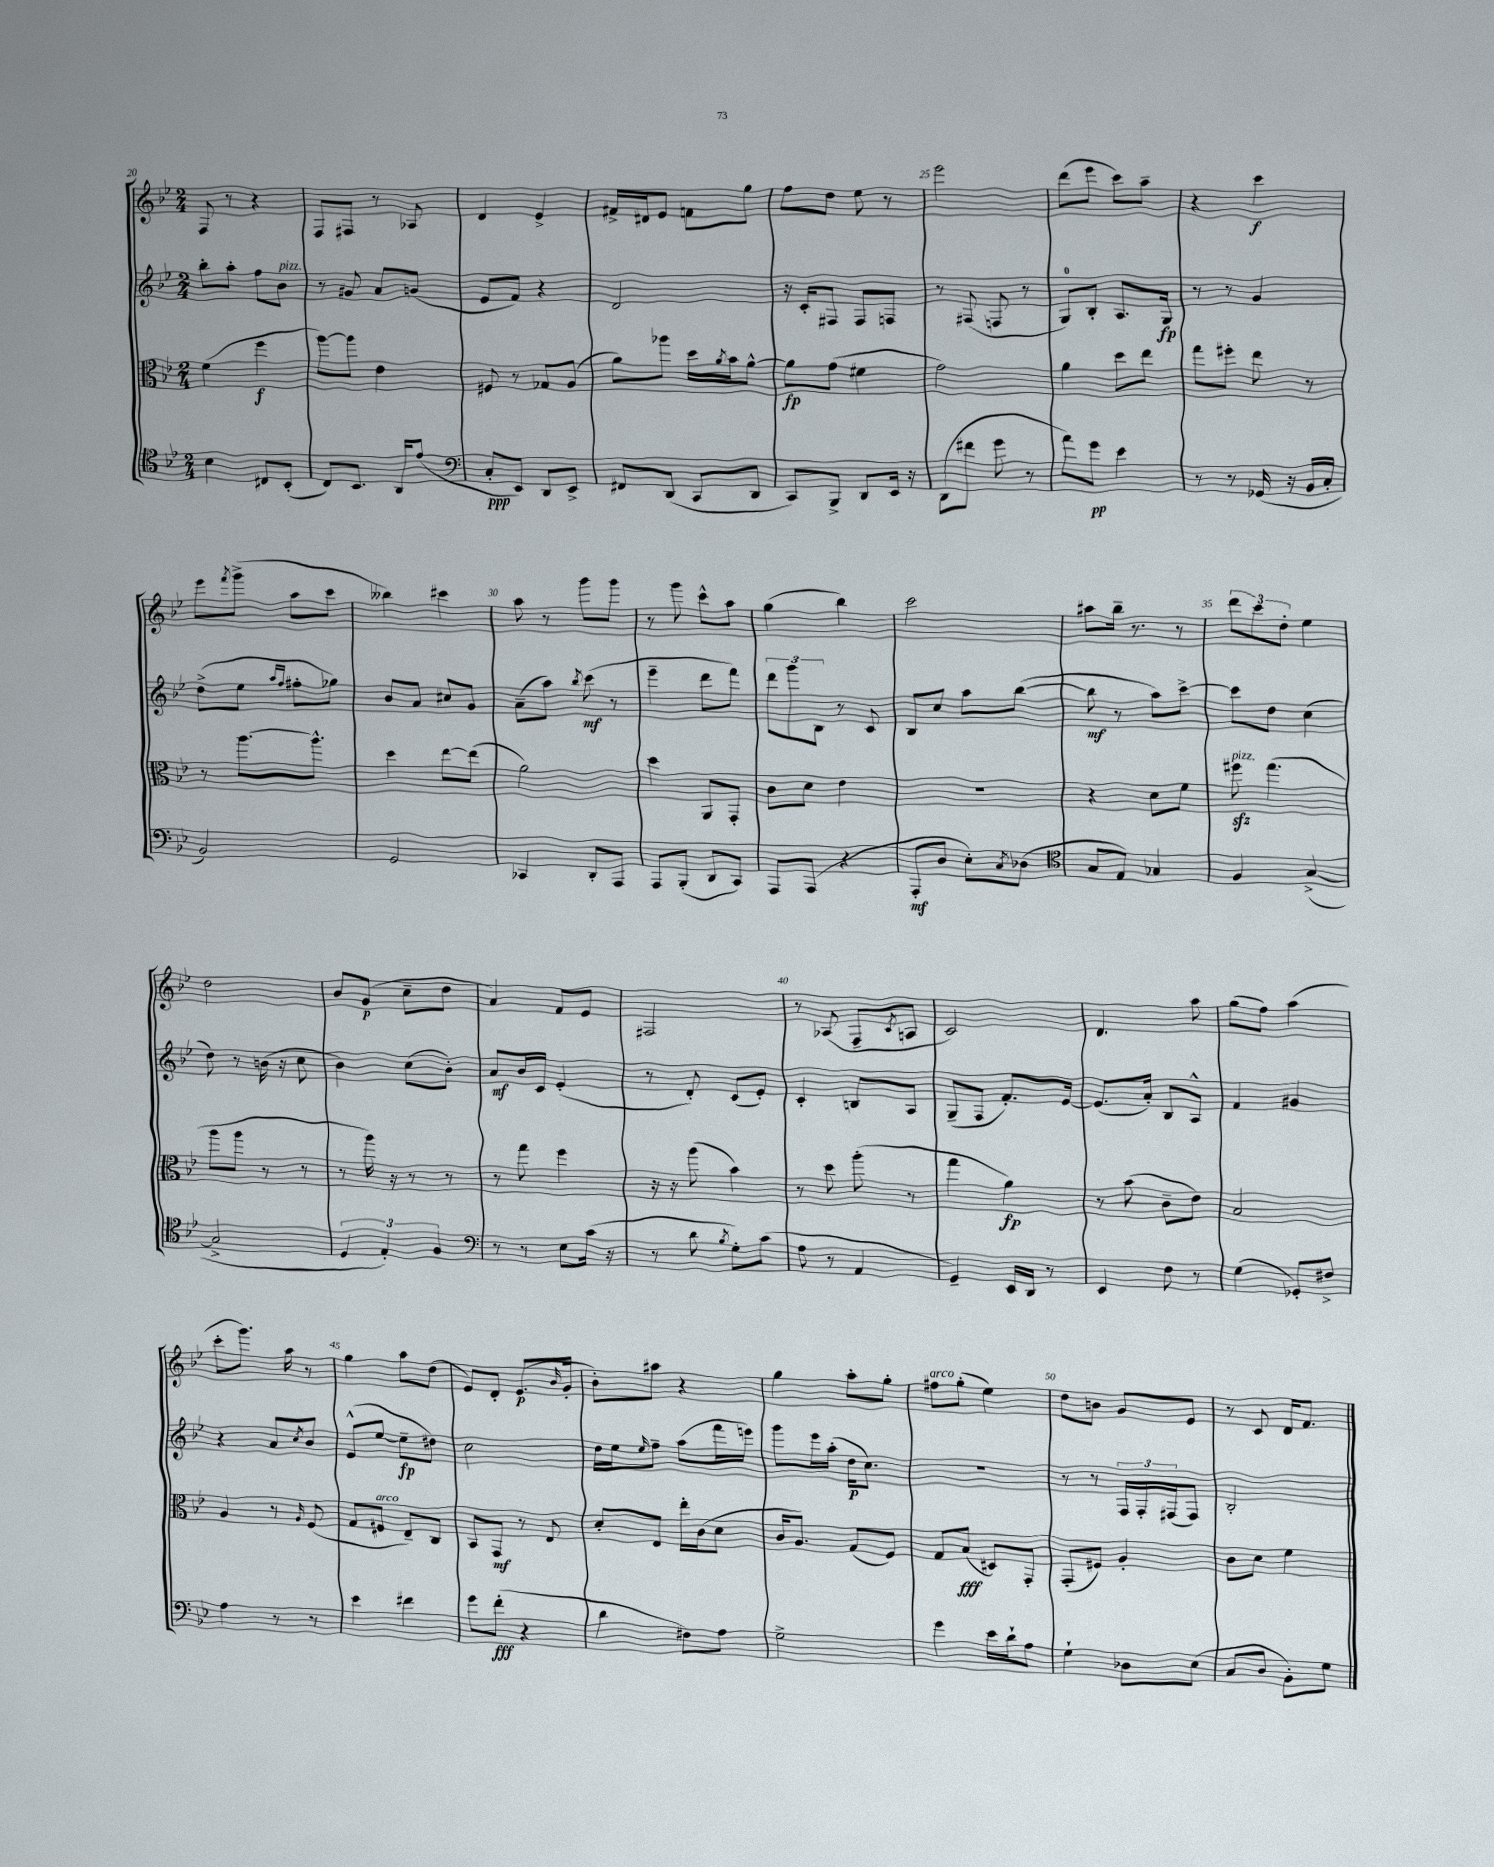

**kern	**kern	**kern	**kern
*staff4	*staff3	*staff2	*staff1
*clefC4	*clefC3	*clefG2	*clefG2
*k[b-e-]	*k[b-e-]	*k[b-e-]	*k[b-e-]
*M2/4	*M2/4	*M2/4	*M2/4
4B-\	(4f\	8bb-'\L	8F/
.	.	8aa'\J	8r
8C#/L	4ff\	8ff\L	4r
(8BB-'/J	.	8b-\J	.
=	=	=	=
8C/L)	[8aa\L)	8r	8F/L
8.BB-/J	8aa\]J	8g#/	8F#/J
.	4e-\	8a/L	8r
16AA/LK	.	.	.
(8e-/J	.	(8g/J	8A-/
=	=	=	=
*clefF4	*	*	*
8C'/L	8F#/	8e-/L	4d/
8EE-/J)	8r	8f/J)	.
8DD/L	8G-/L	4r	4e-^/
8EE-^/J	(8A/J	.	.
=	=	=	=
8FF#/L	8a\L)	2d/	16f#^/LL
.	.	.	16d#/J
(8DD/J	8aa-\J	.	8e-/J
8CC/L	16dd\LL	.	8f\L
.	8qa/	.	.
.	16b-\J	.	.
8DD/J	[8a^^\J	.	8gg\J
=	=	=	=
8CC/L)	8a\]L	16r	8ff\L
.	.	16c'/LK	.
8BBB-^/J	(8g\J	8F#/J	8dd\J
8DD/L	4f#\	8F#/L	8ee-\
16EE-/Jk	.	8F/J	8r
16r	.	.	.
=	=	=	=
(8DD\L	2g\)	8r	2eee-\
8f#\J	.	(8F#/	.
8g\	.	8F/	.
8r	.	8r	.
=	=	=	=
8a\L)	4a\	8G/L)	(8ddd\L
8g\J	.	8B-'/J	8eee-\J
4e-\	8dd\L	8.A/L	8ccc\L)
.	8ee-\J	.	8aa~\J
.	.	16G/Jk	.
=	=	=	=
8r	8gg\L	8r	4r
8r	8ff#'\J	8r	.
(16GG-/	8ee-\	4g/	4ccc\
16r	.	.	.
16BB-/LL	8r	.	.
16C'/JJ	.	.	.
=	=	=	=
2BB-/)	8r	(8dd^\L	8eee-\L
.	.	.	8qfff/
.	[8.aa\L	8ee-\J	(8ggg^\J
.	.	16qqaa/LL	.
.	.	16qqff/JJ	.
.	.	8ff#'\L	8aa\L
.	8.aa^^\]J	.	.
.	.	8gg-\J)	8ccc\J
=	=	=	=
2GG/	4dd\	8b-/L	4bb--\)
.	.	8a/J	.
.	[8ee-\L	8cc#/L	4ccc#\
.	(8ee-\]J	8g/J	.
=	=	=	=
4CC-/	2a\)	(8a~\L	8aa\
.	.	8aa\J)	8r
.	.	8qbb-/	.
8DD'/L	.	(8ccc\	8ggg\L
8AAA/J	.	8r	8ggg\J
=	=	=	=
8AAA/L	4dd\	4eee-~\	8r
(8BBB-'/J	.	.	8ggg\
8DD/L	8AA/L	8ddd\L	8ccc^^\L
8CC/J)	8GG'/J	8fff\J)	8aa\J
=	=	=	=
8AAA/L	8c\L	12ddd\L	(4gg\
.	.	12ggg\	.
(8AAA/J	8d\J	.	.
.	.	12B-\J	.
4r	4e-\	8r	4bb-\)
.	.	8c/	.
=	=	=	=
8AAA'/L	2r	8B-/L	2ccc\
8D/J	.	8cc/J	.
8E-'\L)	.	8aa\L	.
8qC/	.	.	.
(8D-\J	.	([8bb-\J	.
=	=	=	=
*clefC4	*	*	*
8G/L	4r	8bb-\]	8aa#\L
8E-/J)	.	8r	16bb-~\Jk
.	.	.	8.r
4G-/	8d\L	8aa\L)	.
.	8f\J	[8ccc^\J	8r
=	=	=	=
4F/	8ff#\	8ccc\]L	12ddd\L
.	.	.	12ccc\
.	(4.gg\	8dd\J	.
.	.	.	12dd'\J
([4G^/	.	(4cc\	4ee-\
=	=	=	=
2G^/]	8aa\L	8dd\)	2dd\
.	8aa\J	8r	.
.	8r	(16b\	.
.	.	16r	.
.	8r	8cc\	.
=	=	=	=
6D/	8r	4b-\)	8b-/L
.	16aa\)	.	(8g/J
6E-'/)	.	.	.
.	16r	.	.
.	8r	(8cc\L	8cc~\L
6F/	.	.	.
.	8r	8b-'\J)	8dd\J
=	=	=	=
*clefF4	*	*	*
8r	8r	8a/L	4a/)
8r	8gg\	16b-/L	.
.	.	16c/JJ	.
8E-\L	4ff\	(4e-'/	8f/L
(16c\Jk	.	.	8e-/J
16r	.	.	.
=	=	=	=
8r	16r	8r	2F#/
.	16r	.	.
8d\	(8aa\	8d'/)	.
8qB-/	.	.	.
8G'\L)	4b-\)	(8c/L	.
(8c\J	.	8e-'/J)	.
=	=	=	=
8A\	8r	4c'/	8r
8r	8dd\	.	(8A-/
4AA/	(8aa'\	8B/L	8F~/L
.	.	.	8qc/
.	8r	8A/J	8A/J
=	=	=	=
4GG~/)	4gg\	(8G~/L	2c/)
.	.	8F/J	.
16EE-/LL	4a\)	8.f'/L)	.
16DD/JJ	.	.	.
8r	.	.	.
.	.	[16e-/Jk	.
=	=	=	=
4EE-/	8r	(8.e-/]L	4.d/
.	(8b-\	.	.
.	.	16a'/Jk)	.
8F\	8c~\L	8B-/L	.
8r	8e-\J)	8A^^/J	8aa\
=	=	=	=
(4G\	2B-/	4f/	(8gg\L
.	.	.	8ff\J)
8GG-'/L)	.	4g#/	(4aa\
8F#^/J	.	.	.
=	=	=	=
4A\	4A/	4r	8ccc'\L
.	.	.	8.ggg\J)
8r	8r	8a/L	.
.	.	.	16aa\
.	16qqA/	8qcc/	.
8r	(8F/	8b-/J	8r
=	=	=	=
4e-\	8G/L	(8e-^^/L	4gg\
.	8F#/J	[8ee-/J	.
4f#\	8E-~/L)	8ee-~\]L	8aa\L
.	8C/J	8dd#\J)	(8dd\J
=	=	=	=
8g\L	8BB-/L	2cc\	8e-/L)
(8f'\J	8GG/J	.	8d'/J
4r	8r	.	(8.e-/L
.	8E-/	.	.
.	.	.	16qqb-/
.	.	.	16g'/Jk
=	=	=	=
4d\	8d'/L	16dd\LL	8b-'\L)
.	.	16ee-\J	.
.	.	16qqee-/	.
.	8E-/J	8ff~\J	8aa#\J
8F#\L)	16ee-'\LL	(8aa\L	4r
.	(16c\J	.	.
8A\J	8d\J	16fff\L	.
.	.	16eee\JJ)	.
=	=	=	=
2G^\	16c/LK	8ggg\L	4gg\
.	8.A/J)	.	.
.	.	16eee-\L	.
.	.	(16aa'\JJ	.
.	(8G/L	16dd\LK	8aa'\L
.	.	8.cc\J)	.
.	8F/J)	.	8gg'\J
=	=	=	=
4g\	8G/L	2r	8ff#\L
.	(8B-/J	.	(8gg'\J
16e-\LL	8D#/L)	.	4ee-\)
16d`\J	.	.	.
8A\J	8GG'/J	.	.
=	=	=	=
4G`\	(8GG'/L	8r	8dd\L
.	8F#/J)	8r	8b\J
8D-\L	4A'/	24F/LL	8g/L
.	.	24F'/	.
.	.	(24F#/J	.
(8E-\J	.	8F#/J)	8e-/J
=	=	=	=
8C/L	8c\L	2B-'/	8r
8D/J	8d\J	.	8c/
8BB-'\L)	4f\	.	16d/LK
.	.	.	8.f/J
8G\J	.	.	.
==	==	==	==
*-	*-	*-	*-
